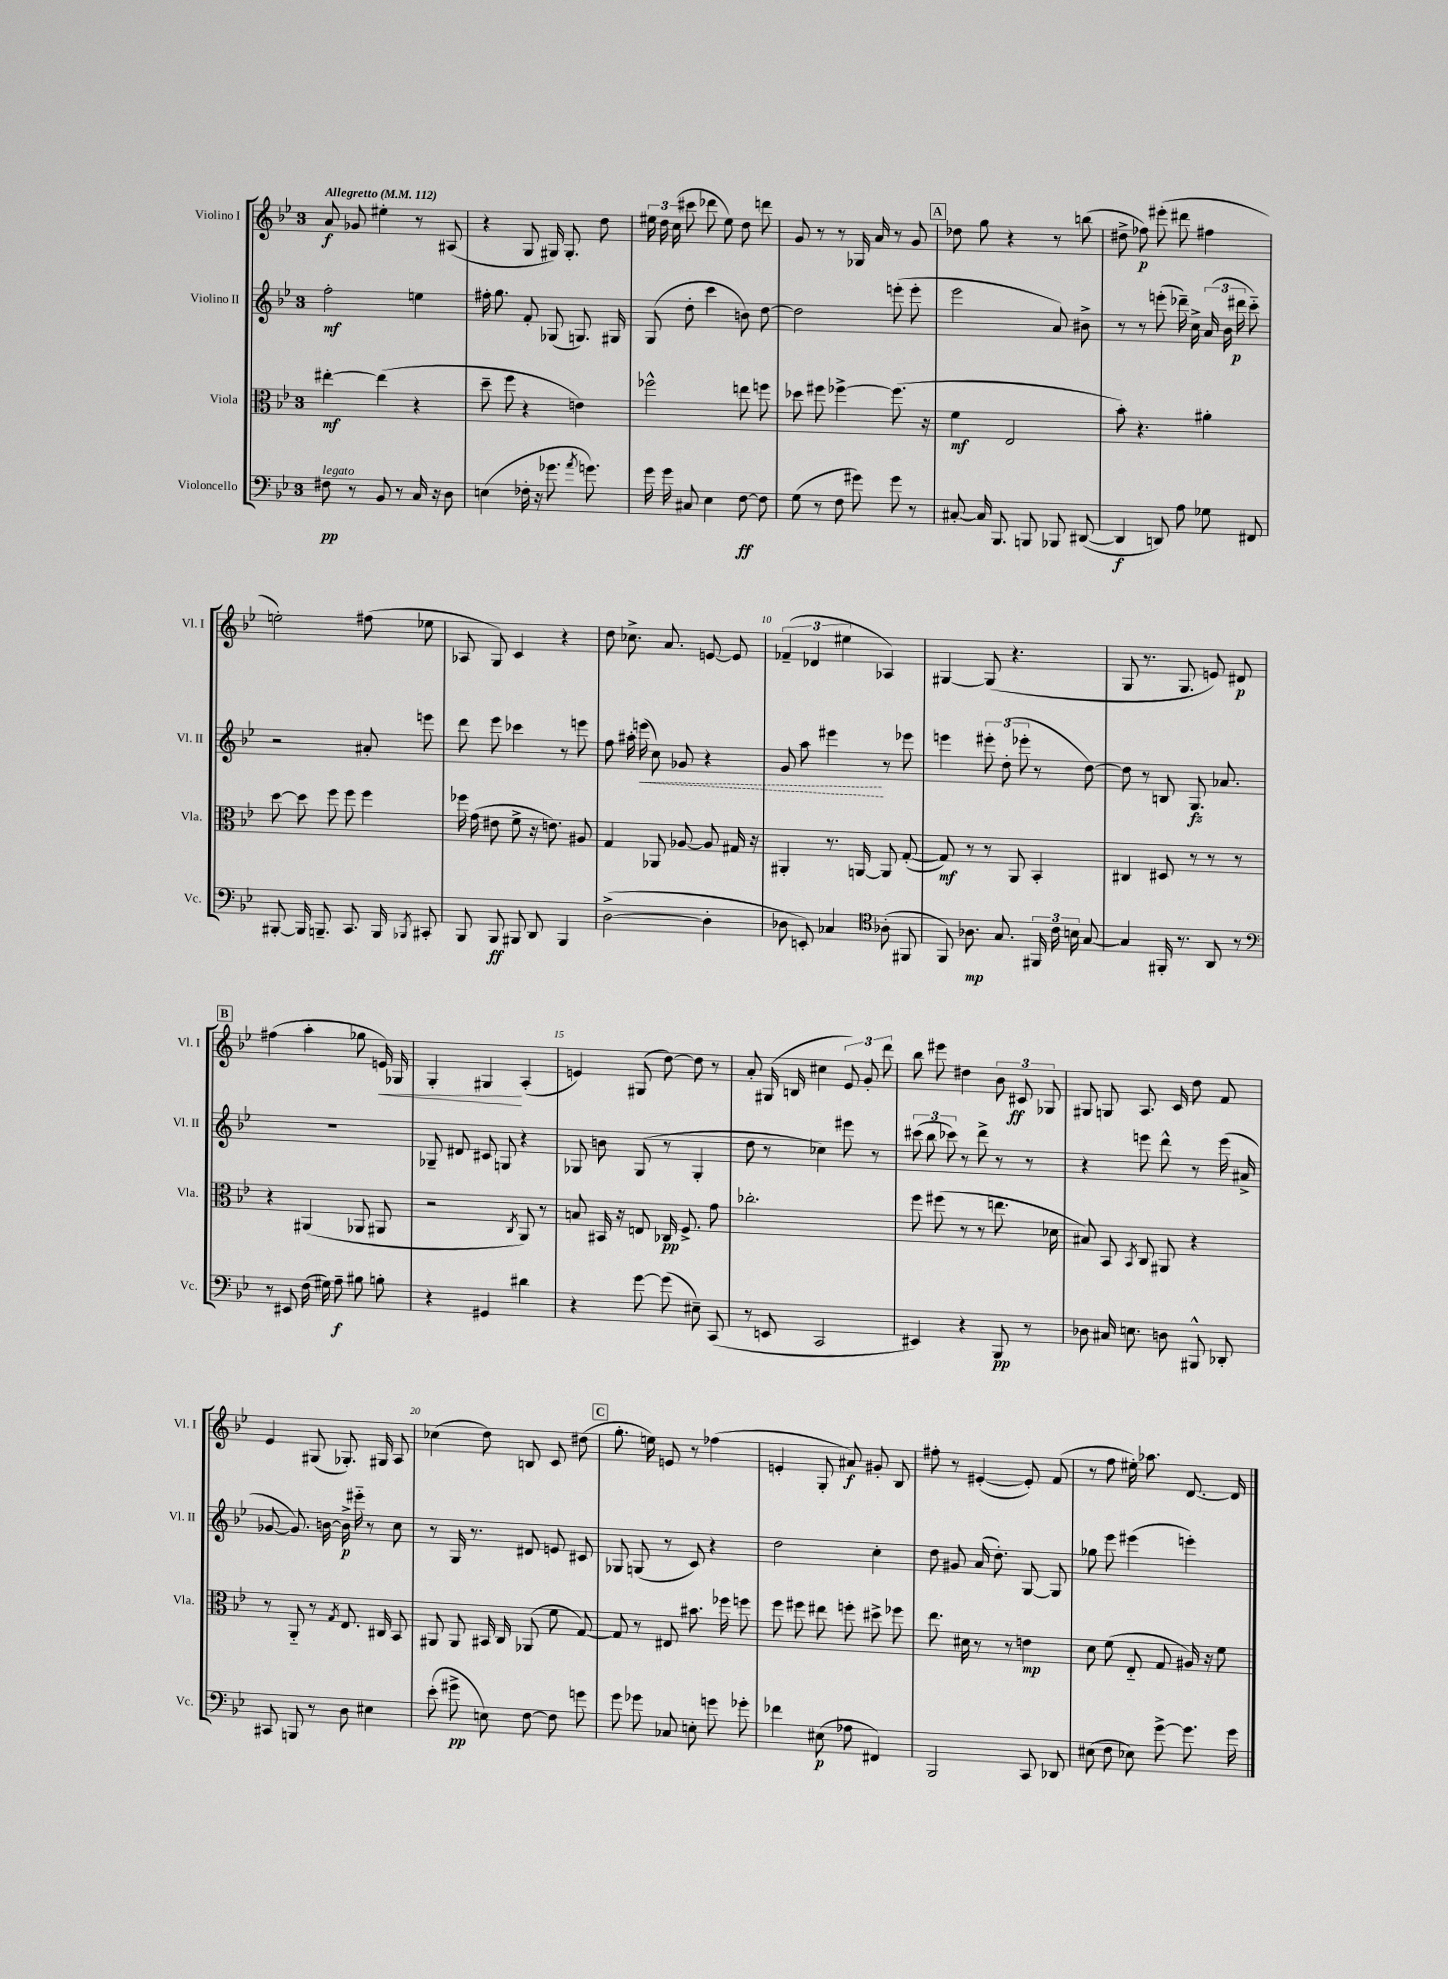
<<
\new StaffGroup <<
\new Staff = "s0" \with { instrumentName = "Violino I" shortInstrumentName = "Vl. I" } {
    \clef treble \key bes \major \once \override Staff.TimeSignature.style = #'single-digit \time 3/4 \tempo "Allegretto" 4 = 112
    \autoBeamOff a'8\f ges'8 eis''4-. r8 ais8( |
    r4 g8 gis16) gis8.-. d''8 |
    \tuplet 3/2 { eis''16 d''16 c''16( } cis'''8 des'''8 eis''8) d''8 d'''8 |
    g'8 r8 r8 ges16 a'16 r8 g'8 |
    \mark \markup { \box "A" } des''8 g''8 r4 r8 b''8( |
    dis''8-> fes''8\p) eis'''8-.( dis'''8 fis''4 |
    e''2-.) fis''8( ees''8 |
    aes8 g8) c'4 r4 |
    d''8 ces''8.-> a'8. e'8~ e'8 |
    \tuplet 3/2 { fes'4--( des'4 eis''4 } aes4) |
    gis4~ gis8( r4. |
    g8 r8. g8. e'8) dis'8\p |
    \mark \markup { \box "B" } fis''4( a''4-. ges''8 e'16\<) ges16 |
    g4-. gis4\! a4-.( |
    e'4) gis8( d''8~) d''8 r8 |
    a'8-. gis16( b16 cis''4 \tuplet 3/2 { ees'8) g'8-. d'''8 } |
    bes''8 eis'''8 dis''4 \tuplet 3/2 { bes'8 cis'8\ff ges8 } |
    gis8 g8 a8. c'16 d''8 f'8 |
    ees'4 gis8( ges8.-.) gis16 a8 |
    ces''4( d''8) b8 c'8 dis''8( |
    \mark \markup { \box "C" } g''8.-. e''16) e'8 r8 fes''4( |
    e'4-. g8-. ais'8\f) gis'8-. bes8 |
    fis''8-. r8 eis'4~-.( eis'8-.) f'8( |
    r8 f''8 eis''16-.) aes''8. d'8.~ d'16 \bar "|." |
}
\new Staff = "s1" \with { instrumentName = "Violino II" shortInstrumentName = "Vl. II" } {
    \clef treble \key bes \major \once \override Staff.TimeSignature.style = #'single-digit \time 3/4
    \autoBeamOff f''2-.\mf e''4 |
    fis''16-. g''8. f'8-. ges8( g8.) gis16 |
    g8( d''8-. c'''4 b'8) d''8~ |
    d''2 e'''8-.( e'''8-. |
    \mark \markup { \box "A" } ees'''2 a'8) bis'8-> |
    r8 r8 e'''8-.( des'''16--) c''16-> \tuplet 3/2 { a'16( bes'16 dis'''16\p } c'''8-_) |
    r2 ais'8-. e'''8 |
    d'''8 ees'''8 ces'''4 r8 e'''8 |
    f''8 ais''16-. \once \override Hairpin.style = #'dashed-line e'''16\<( c''8) ges'8 r4 |
    g'8 a''8 eis'''4\! r8 ees'''8 |
    e'''4 \tuplet 3/2 { eis'''8-. d''8-.( ees'''8-. } r8 d''8~) |
    d''8 r8 b8 g8.\fz aes'8. |
    \mark \markup { \box "B" } R2. |
    ges8-- dis'8 cis'8 g8 r4 |
    ges8 b'8 ges8( r8 ges4-. |
    d''8 r8 ces''4) eis'''8 r8 |
    \tuplet 3/2 { cis'''8( bes''8 ces'''8) } r8 d'''8-> r8 r8 |
    r4 e'''8 d'''8-^ r8 e'''16( ais'16-> |
    ges'8~ ges'8.) b'16~ b'16->\p eis'''16-_ r8 c''8 |
    r8 g16 r8. dis'8 e'8 cis'8 |
    \mark \markup { \box "C" } ges8 g8( r8 c'8) r4 |
    d''2 c''4-. |
    d''8 gis'8 a'16( d''8.-.) g8~ g8 |
    ges''8 ees'''8 eis'''4( e'''4-.) \bar "|." |
}
\new Staff = "s2" \with { instrumentName = "Viola" shortInstrumentName = "Vla." } {
    \clef alto \key bes \major \once \override Staff.TimeSignature.style = #'single-digit \time 3/4
    \autoBeamOff eis''4~-.\mf eis''4( r4 |
    d''8-- f''8 r4 e'4) |
    fes''2-^ e''8 f''8 |
    des''8 fis''8 fes''4~-> fes''8.( r16 |
    \mark \markup { \box "A" } f'4\mf ees2 |
    bes'8-.) r4. ais'4-. |
    d''8~ d''8 f''8 f''8 f''4 |
    fes''16 g'16( eis'8 f'8-> r16 e'8.) ais8 |
    g4 aes,8 aes8~ aes8 gis16 r16 |
    ais,4-. r8. a,16~ a,8 g8~-.( |
    g8\mf) r8 r8 a,8 bes,4-. |
    cis4 dis8 r8 r8 r8 |
    \mark \markup { \box "B" } r4 ais,4( aes,8 ais,8 |
    r2 \acciaccatura { c8 } a,8) r8 |
    b8 bis,16 r16 e8 ces16\pp f8.-> g'8 |
    ces''2.-. |
    f''8 fis''8( r8 r8 e''8. des'16 |
    bis8) bes,8 \acciaccatura { bes,8 } c8 ais,8 r4 |
    r8 a,8-_ r8 \acciaccatura { g8 } ees8. cis16 bes,8 |
    ais,8 ais,8 bis,16 c16 aes,8( f'8 g8~) |
    \mark \markup { \box "C" } g8 r8 eis8 bis'8. fes''16 f''8 |
    f''8 fis''8 eis''8 f''8-. dis''8-> fes''8 |
    ees''8. dis'16 r8 r8 e'4\mp |
    d'8 f'8( ees8-_ g8 ais16) r16 f'8 \bar "|." |
}
\new Staff = "s3" \with { instrumentName = "Violoncello" shortInstrumentName = "Vc." } {
    \clef bass \key bes \major \once \override Staff.TimeSignature.style = #'single-digit \time 3/4
    \autoBeamOff fis8\pp^\markup { \italic "legato" } r8 bes,8 r8 c16 r16 d8 |
    e4( fes16-. r16 ges'8. \acciaccatura { a'8 } g'8.) |
    g'16 g'16 cis8 ees4 f8~\ff f8 |
    g8( r8 f8 gis'8) gis'8 r8 |
    \mark \markup { \box "A" } cis8~-. cis16 bes,,8. b,,8 bes,,8 dis,8~( |
    dis,4\f d,8) a8 ges8 fis,8 |
    bis,,8~-. bis,,16 b,,8.-- c,8. b,,16 \acciaccatura { bes,,8 } cis,8-. |
    bes,,8 bes,,8\ff bis,,8 d,8 bis,,4 |
    d2~->( d4-. |
    des8 e,8-.) ces4 \clef tenor aes8-.( fis,8 |
    f,8) aes8.\mp g8. \tuplet 3/2 { fis,16 c'16 b16 } g8~ |
    g4 fis,16-. r8. a,8 r8 |
    \mark \markup { \box "B" } \clef bass r8 eis,8 f16( gis16) a8--\f bis8 b8-. |
    r4 gis,4 dis'4 |
    r4 g'8~ g'8( eis8--) c,8( |
    r8 e,8 c,2 |
    eis,4) r4 bes,,8\pp r8 |
    des8 cis16 e8. d8 bis,,8-^ des,8-. |
    cis,8 b,,8 r8 d8 eis4 |
    ees'8-.( gis'8->\pp e8) f8~ f8 g'8 |
    \mark \markup { \box "C" } g'8 ges'8 ces8 e8-. g'8 ges'8-. |
    fes'4 eis8\p( aes8 fis,4) |
    bes,,2 c,8 des,8 |
    eis8( f8 ees8) g'8~-> g'8. g'16 \bar "|." |
}
>>
>>
\layout { \context { \Score \override BarNumber.break-visibility = ##(#f #t #t) barNumberVisibility = #(every-nth-bar-number-visible 5) } }
